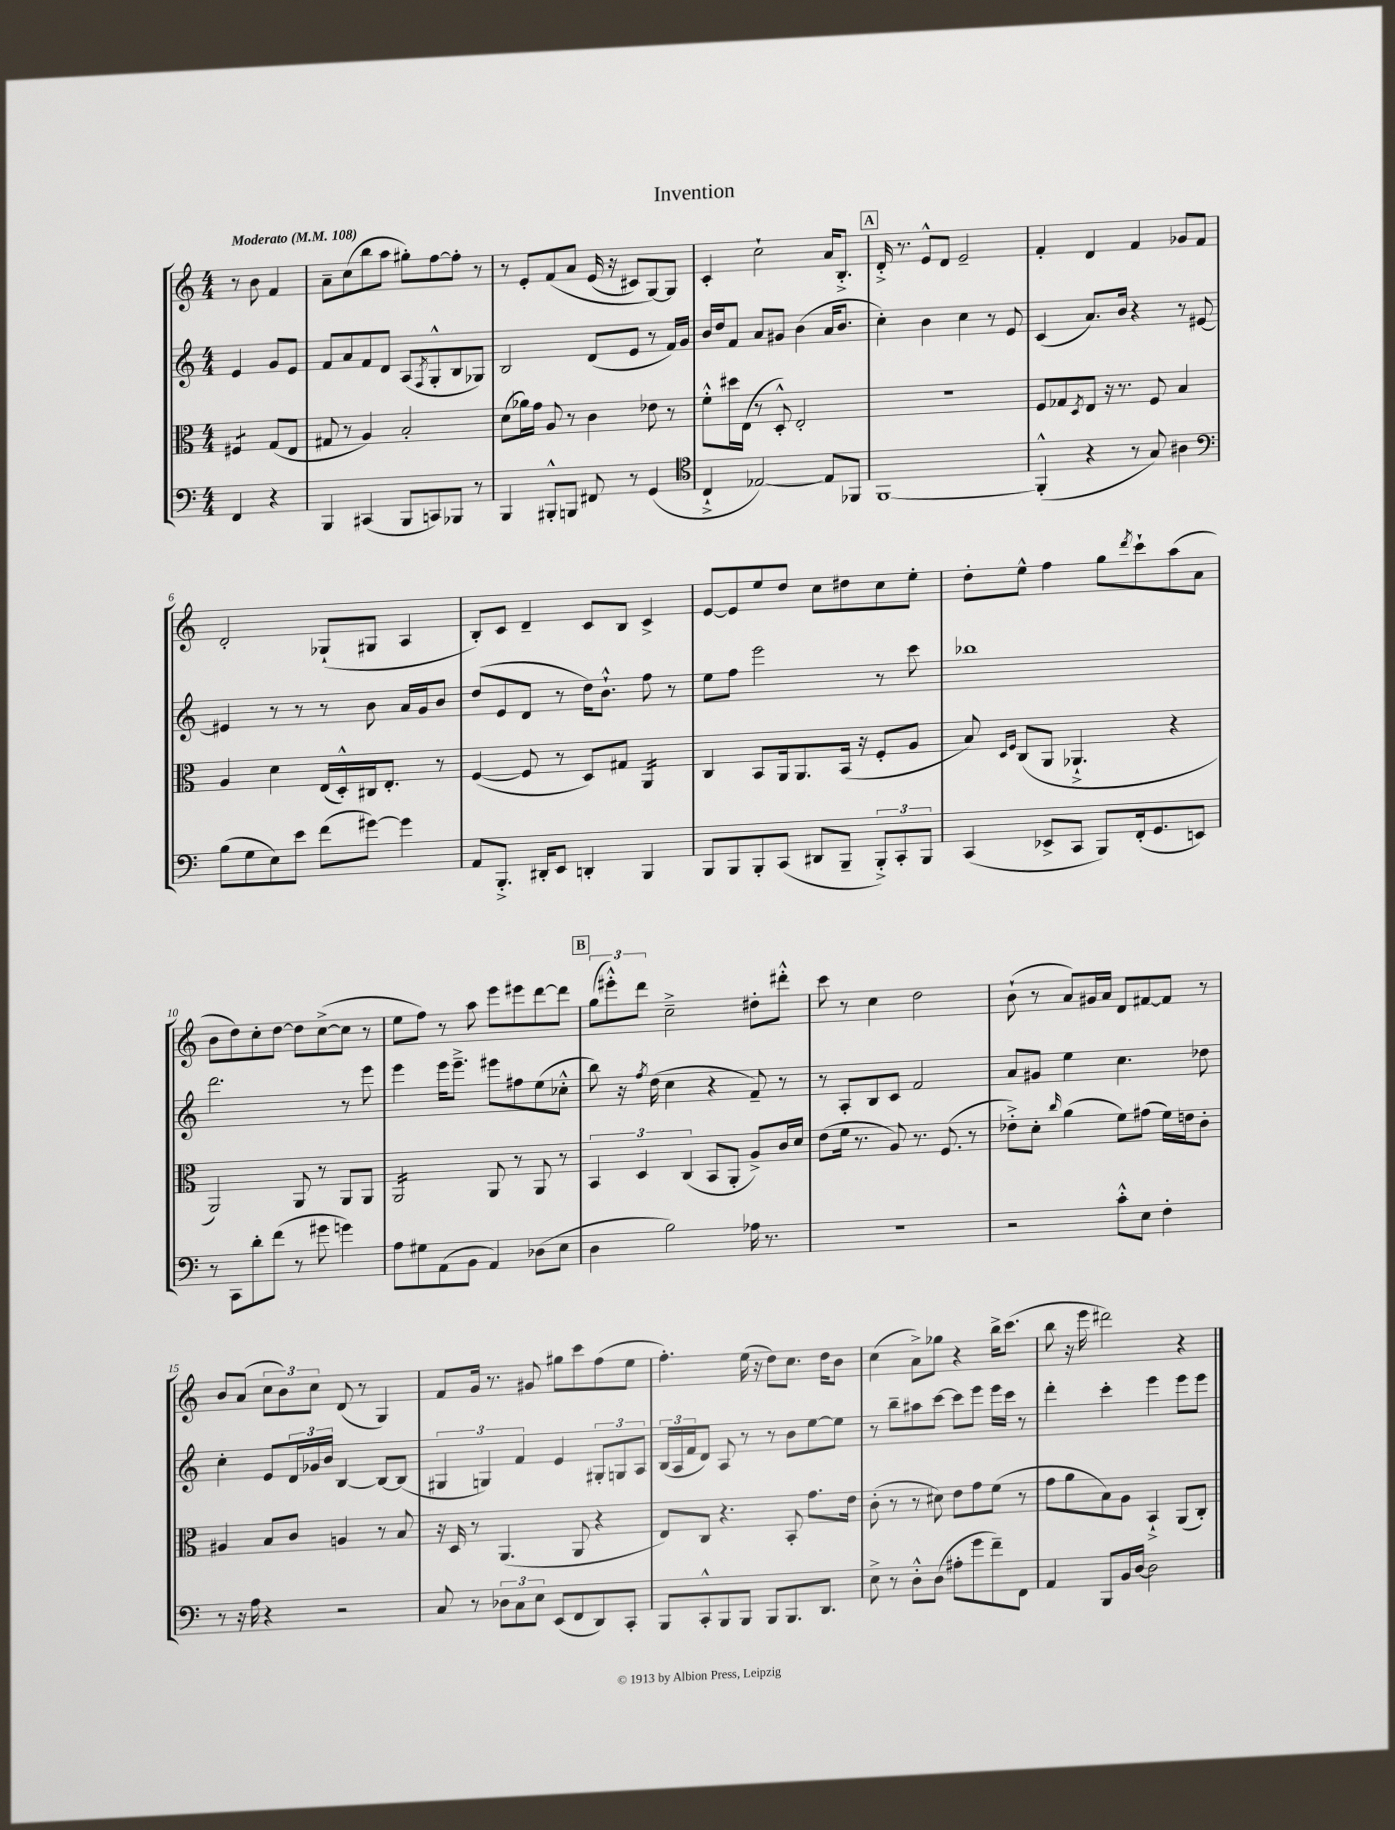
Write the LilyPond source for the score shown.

\header { title = "Invention" }
<<
\new StaffGroup <<
\new Staff = "s0" {
    \clef treble \key c \major \numericTimeSignature \time 4/4 \partial 2 \tempo "Moderato" 4 = 108
    r8 b'8 f'4 |
    a'8-- c''8( b''8 a''8 gis''8-.) f''8~ f''8-. r8 |
    r8 e'8-. f'8\( a'8 e'16( r16 cis'8) g8~\) g8 |
    c'4-. c''2-! a'16 b8.-.-> |
    \mark \markup { \box "A" } d'16-.-> r8. e'8-^ d'8 e'2-- |
    f'4-. d'4 f'4 ges'8 f'8 |
    d'2-. ges8-!( gis8 a4 |
    b8-.) c'8 d'4-- c'8 b8 c'4-> |
    e'8~ e'8 e''8 d''8 c''8 dis''8 c''8 e''8-. |
    d''8-. e''8-^ f''4 g''8 \acciaccatura { d'''8 } c'''8-! a''8( a'8 |
    b'8 d''8) c''8-. d''8~ d''8 c''8~->( c''8 r8 |
    e''8 f''8) r8 a''8 e'''8 eis'''8 d'''8~ d'''8 |
    \mark \markup { \box "B" } \tuplet 3/2 { g''8( eis'''8-.-^) d'''8 } c''2---> dis''8-. dis'''8-.-^ |
    c'''8 r8 c''4 d''2 |
    b'8-!( r8 a'8) gis'16 a'16 d'8 fis'8~ fis'8 r8 |
    b'8 a'8( \tuplet 3/2 { c''8 b'8) c''8 } d'8( r8 g4) |
    f'8 g'16 r8. gis'8 gis''8 c'''8 f''8( e''8 |
    f''4.-.) e''16( r16 d''8) c''8. d''16 b'8 |
    c''4( a'8->) ges''8 r4 b''16-> c'''8.( |
    b''8 r16 e'''16 dis'''2) r4 \bar "|." |
}
\new Staff = "s1" {
    \clef treble \key c \major \numericTimeSignature \time 4/4 \partial 2
    e'4 g'8 e'8 |
    f'8 a'8 f'8 d'8 a8( \acciaccatura { f8 } g8-.-^ b8 ges8) |
    b2 d'8( e'8 r8 f'16) g'16 |
    b'16 d''16 f'8 a'8 gis'8 b'4( a'16 b'8. |
    \mark \markup { \box "A" } c''4-.) b'4 c''4 r8 e'8 |
    c'4( a'8.) b'16 r4 r8 eis'8~ |
    eis'4 r8 r8 r8 b'8 a'16 g'16 b'8 |
    d''8( e'8 d'8 r8 d''16) b'8.-!-^ f''8 r8 |
    e''8 f''8 e'''2 r8 c'''8 |
    bes''1 |
    d'''2. r8 e'''8 |
    e'''4 e'''16 e'''8.---> eis'''8 fis''8 e''8( ces''8-.-^ |
    \mark \markup { \box "B" } b''8) r16 \acciaccatura { f''8 } d''16( c''4 r4 f'8--) r8 |
    r8 a8-. b8 c'8 f'2 |
    a'8 gis'8 e''4 c''4. des''8 |
    c''4-. e'8 \tuplet 3/2 { d'16 ges'16 b'16 } b4~ b8~ b8( |
    \tuplet 3/2 { gis4 g4) f'4 } e'4 \tuplet 3/2 { gis8-. g8 a8 } |
    \tuplet 3/2 { b16( a16 f'16 } d'8) a8 r8 r8 b'8 e''8~ e''8 |
    r8 b''8-- ais''8 c'''8~ c'''8 e'''8 e'''16 c'''16 r8 |
    d'''4-. c'''4-. e'''4 e'''8 e'''8 \bar "|." |
}
\new Staff = "s2" {
    \clef alto \key c \major \numericTimeSignature \time 4/4 \partial 2
    fis4:8 g8( e8 |
    gis8 r8 a4) b2-. |
    d'8( aes'16) g'16 a8 r8 c'4 ees'8 r8 |
    f'8-.-^ dis''16 e16( r8 d8-.-^) e2-. |
    \mark \markup { \box "A" } R1 |
    f8 ges8 \acciaccatura { d8 } e8 r16 r8. f8 b4 |
    a4 d'4 e16( d16-.-^) cis16 e8.-. r8 |
    f4~( f8 r8 d8) gis8 a,4:16 |
    c4 b,8 a,16 a,8. b,16( r16 f8-. a8 |
    b8) \grace { d16 f16 } c8( a,8 aes,4.-!-> r4 |
    a,2) a,8 r8 a,8 a,8 |
    a,2:16 a,8 r8 a,8 r8 |
    \mark \markup { \box "B" } \tuplet 3/2 { b,4 d4 c4( } b,8 a,8-. a8->) c'16 d'16 |
    e'8( f'16 r8. a8) r8. f8.( r8 |
    ees'8-.->) d'8-. \grace { c''16 } a'4( f'8) gis'8( f'16) e'16 c'8-. |
    ais4 b8 c'8 a4 r8 b8 |
    r16 d16 r8 a,4.( a,8 r4 |
    e8) c8 r4. b,8-. g'8. e'16 |
    c'8-.( r8 r8 dis'8) e'8 g'8 f'8( r8 |
    g'8 a'8 b8) a8 b,4-!-> a,8( c8-.) \bar "|." |
}
\new Staff = "s3" {
    \clef bass \key c \major \numericTimeSignature \time 4/4 \partial 2
    f,4 r4 |
    b,,4 cis,4( b,,8 c,8) bes,,8 r8 |
    b,,4 bis,,8-.-^ b,,8 fis,8 r8 g,4( |
    \clef tenor c4-!-> ees2~) ees8 fes,8 |
    \mark \markup { \box "A" } f,1~ |
    f,4-.-^( r4 r8 g8) ais4 |
    \clef bass b8( g8 e8) e'8 f'8( gis'8~) gis'4 |
    a,8 b,,8.-.-> dis,16-. e,8 d,4-. b,,4 |
    b,,8 b,,8 b,,8-. c,8( dis,8 b,,8-- \tuplet 3/2 { b,,8-.->) c,8-. b,,8 } |
    c,4( ees,8-> c,8 b,,8) f,16-.( g,8. e,8) |
    r8 c,8 d'8-. f'8( r8 gis'8 g'4) |
    a8 gis8 a,8( b,8 a,4) des8( e8 |
    \mark \markup { \box "B" } d4 b2) aes16 r8. |
    r1 |
    r2 c'8-.-^ e8 f4-. |
    r8 r16 a16 r4 r2 |
    c8 r8 \tuplet 3/2 { des8 c8 e8 } e,8( f,8 d,8) c,8-. |
    b,,8 c,8-.-^ b,,8 b,,8 b,,8 b,,8. d,8. |
    e8-> r8 d8-.-^ d8( ais8-. g'8 f'8--) f,8 |
    a,4 b,,8 b,16 d16~ d2 \bar "|." |
}
>>
>>
